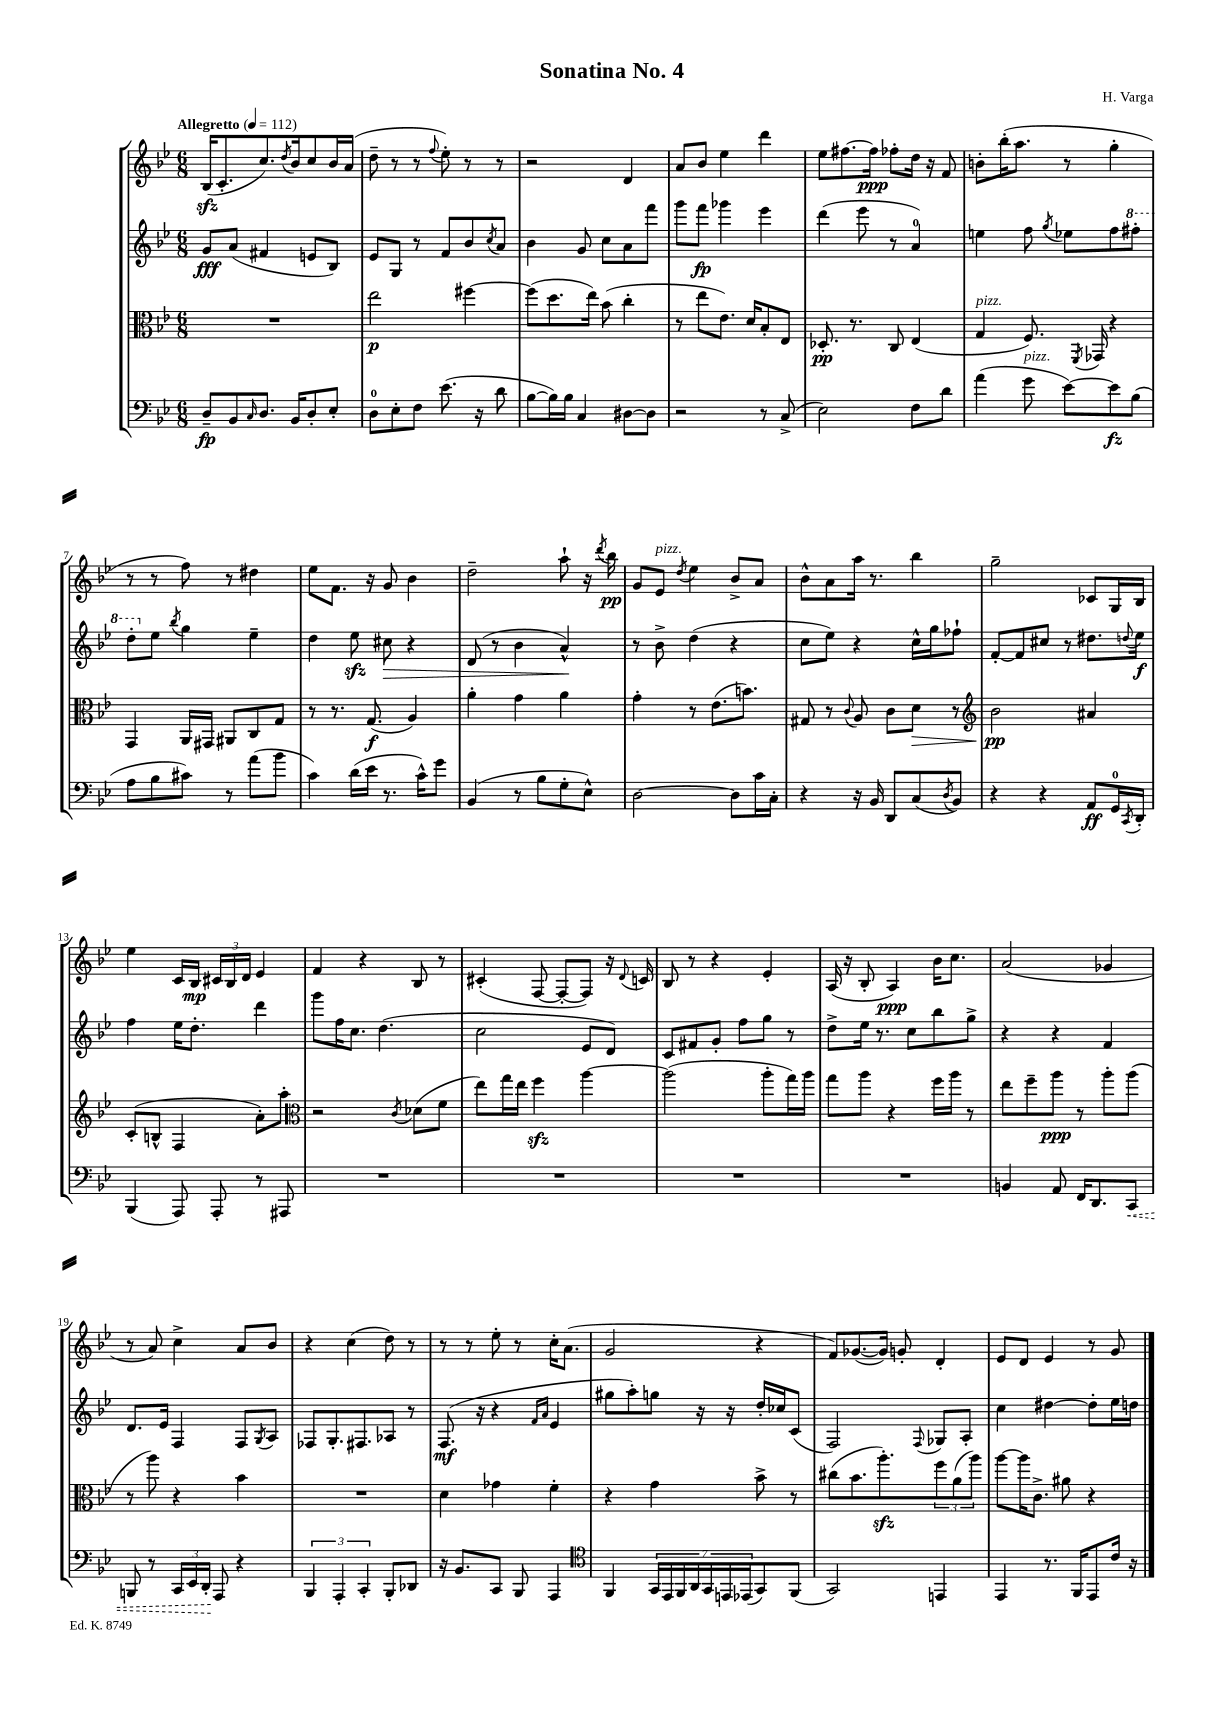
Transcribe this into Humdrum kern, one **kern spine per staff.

**kern	**dynam	**kern	**dynam	**kern	**dynam	**kern	**dynam
*part4	*part4	*part3	*part3	*part2	*part2	*part1	*part1
*staff4	*staff4	*staff3	*staff3	*staff2	*staff2	*staff1	*staff1
*clefF4	*	*clefC3	*	*clefG2	*	*clefG2	*
*k[b-e-]	*	*k[b-e-]	*	*k[b-e-]	*	*k[b-e-]	*
*M6/8	*	*M6/8	*	*M6/8	*	*M6/8	*
*MM112	*	*MM112	*	*MM112	*	*MM112	*
=1	=1	=1	=1	=1	=1	=1	=1
!	!	!	!	!	!	!LO:TX:a:B:t=Allegretto	!
8D~/L	fp	2.r	.	8g/L	fff	(16B-zz/KL	.
.	.	.	.	.	.	8.c'/	.
8BB-/	.	.	.	(8a/J	.	.	.
16qqC/	.	.	.	.	.	.	.
8.D/J	.	.	.	4f#X/	.	8.cc/)	.
.	.	.	.	.	.	8qdd/	.
16BB-/KL	.	.	.	.	.	16b-/k	.
8D'/	.	.	.	8en/L	.	8cc/	.
8E-'/J	.	.	.	8B-/J)	.	16b-/L	.
.	.	.	.	.	.	(16a/JJ	.
=2	=2	=2	=2	=2	=2	=2	=2
8D\L	.	2ee-\	p	8e-/L	.	8dd~\	.
8E-'\	.	.	.	8G/J	.	8r	.
8F\J	.	.	.	8r	.	8r	.
.	.	.	.	.	.	8qqff/	.
(8.e-\	.	.	.	8f/L	.	8ee-'\)	.
.	.	[4ff#X\	.	8b-/	.	8r	.
16r	.	.	.	.	.	.	.
.	.	.	.	8qcc/	.	.	.
8d\	.	.	.	8a/J	.	8r	.
=3	=3	=3	=3	=3	=3	=3	=3
[8B-\L	.	(8ff#\L]	.	4b-\	.	2r	.
16B-\L])	.	8.dd\	.	.	.	.	.
16B-\JJ	.	.	.	.	.	.	.
4C/	.	.	.	8g/	.	.	.
.	.	16ee-\Jk)	.	.	.	.	.
.	.	(8b-\	.	8cc\L	.	.	.
[8D#X\L	.	4cc'\	.	8a\	.	4d/	.
8D#\J]	.	.	.	8fff\J	.	.	.
=4	=4	=4	=4	=4	=4	=4	=4
2r	.	8r	.	8ggg\L	.	8a/L	.
.	.	8ee-\L	.	8fff\J	fp	8b-/J	.
.	.	8.e-\J)	.	4ggg-X\	.	4ee-\	.
.	.	16d/KL	.	.	.	.	.
8r	.	8B-'/	.	4eee-\	.	4ddd\	.
(8C^/	.	8E-/J	.	.	.	.	.
=5	=5	=5	=5	=5	=5	=5	=5
2E-\)	.	8.D-X'/	pp	(4ddd\	.	8ee-\L	.
.	.	.	.	.	.	[8.ff#X\	.
.	.	8.r	.	.	.	.	.
.	.	.	.	8eee-\	.	.	.
.	.	.	.	.	.	16ff#\Jk]	ppp
.	.	8C/	.	8r	.	8ff-X'\L	.
8F\L	.	(4E-/	.	4a/)	.	16dd\Jk	.
.	.	.	.	.	.	16r	.
8d\J	.	.	.	.	.	8f/	.
=6	=6	=6	=6	=6	=6	=6	=6
!	!	!LO:TX:a:i:t=pizz.	!	!	!	!	!
(4a\	.	4G/	.	4een\	.	8bn'\L	.
.	.	.	.	.	.	(16bb-'\K	.
.	.	.	.	.	.	8.aa\J	.
!LO:TX:a:i:t=pizz.	!	!	!	!	!	!	!
8g\	.	8.F/)	.	8ff\	.	.	.
.	.	.	.	8qgg/	.	.	.
[8e-\L)	.	.	.	8ee-X\L	.	8r	.
.	.	8qFF/	.	.	.	.	.
.	.	16GG-X/	.	.	.	.	.
8e-\]	fz	4r	.	8ff\	.	4gg'\	.
*	*	*	*	*8va	*	*	*
(8B-\J	.	.	.	8fff#X'\J	.	.	.
!!LO:LB:g=z
=7	=7	=7	=7	=7	=7	=7	=7
8A\L	.	4GG/	.	8ddd'\L	.	8r	.
*	*	*	*	*X8va	*	*	*
8B-\	.	.	.	8ee-\J	.	8r	.
.	.	.	.	8qbb-/	.	.	.
8c#X\J)	.	16AA/LL	.	4gg\	.	8ff\)	.
.	.	16GG#X/JJ	.	.	.	.	.
8r	.	8AA#X/L	.	.	.	8r	.
(8a\L	.	8C/	.	4ee-~\	.	4dd#X\	.
8b-\J	.	8G/J	.	.	.	.	.
=8	=8	=8	=8	=8	=8	=8	=8
4c\)	.	8r	.	4dd\	.	8ee-\L	.
.	.	8.r	.	.	.	8.f\J	.
(16d\LL	.	.	.	8ee-zz\	.	.	.
16e-\JJ	.	(8.G/	f	.	.	16r	.
!	!	!	!	!	!LO:HP:b	!	!
8.r	.	.	.	8cc#X\	>	8g/	.
.	.	4A/)	.	4r	.	4b-\	.
16c^^\KL)	.	.	.	.	.	.	.
8g\J	.	.	.	.	.	.	.
=9	=9	=9	=9	=9	=9	=9	=9
(4BB-/	.	4a'\	.	(8d/	.	2dd~\	.
.	.	.	.	8r	.	.	.
8r	.	4g\	.	4b-\	.	.	.
8B-\L	.	.	.	.	.	.	.
8G'\	.	4a\	.	4a^^/)	.	8aa`\	.
8E-^^\J)	.	.	.	.	.	16r	.
.	.	.	.	.	.	8qddd/	.
.	.	.	.	.	.	16bb-\	pp
.	.	.	.	.	]	.	.
=10	=10	=10	=10	=10	=10	=10	=10
[2D\	.	4g'\	.	8r	.	8g/L	.
!	!	!	!	!	!	!LO:TX:a:i:t=pizz.	!
.	.	.	.	8b-^\	.	8e-/J	.
.	.	.	.	.	.	8qdd/	.
.	.	8r	.	(4dd\	.	4ee-\	.
.	.	(8.e-\L	.	.	.	.	.
8D\L]	.	.	.	4r	.	8b-^/L	.
.	.	8.bn\J)	.	.	.	.	.
16c\L	.	.	.	.	.	8a/J	.
16C'\JJ	.	.	.	.	.	.	.
=11	=11	=11	=11	=11	=11	=11	=11
4r	.	8G#X/	.	8cc\L	.	8b-^^\L	.
.	.	8r	.	8ee-\J)	.	8a\	.
.	.	8qqc/	.	.	.	.	.
16r	.	8A/	.	4r	.	16aa\Jk	.
16BB-/	.	.	.	.	.	8.r	.
8DD/L	.	8c\L	.	.	.	.	.
!	!	!	!LO:HP:b	!	!	!	!
(8C/	.	8d\J	>	16cc^^\LL	.	4bb-\	.
.	.	.	.	16gg\J	.	.	.
8qD/	.	.	.	.	.	.	.
8BB-/J)	.	8r	.	8ff-X`\J	.	.	.
=12	=12	=12	=12	=12	=12	=12	=12
*	*	*clefG2	*	*	*	*	*
4r	.	2b-\	pp	[8f'/L	.	2gg~\	.
.	.	.	.	8f/]	.	.	.
4r	.	.	.	8cc#X/J	.	.	.
.	.	.	.	8r	.	.	.
8AA/L	ff	4a#X/	]	8.dd#X\L	.	8c-X/L	.
16GG/L	.	.	.	.	.	16G/L	.
8qCC/	.	.	.	8qqddn/	.	.	.
16DD'/JJ	.	.	.	16ee-\Jk	f	16B-/JJ	.
!!LO:LB:g=z
=13	=13	=13	=13	=13	=13	=13	=13
(4BBB-/	.	(8c'/L	.	4ff\	.	4ee-\	.
.	.	8Bn^^/J	.	.	.	.	.
8AAA/)	.	4F/	.	16ee-\KL	.	16c/LL	.
.	.	.	.	8.dd'\J	.	16B-/JJ	mp
8AAA'/	.	.	.	.	.	24c#X/LL	.
.	.	.	.	.	.	24B-/	.
.	.	.	.	.	.	24d/JJ	.
8r	.	8a'\L)	.	4ddd\	.	4e-/	.
8AAA#X/	.	8aa'\J	.	.	.	.	.
=14	=14	=14	=14	=14	=14	=14	=14
*	*	*clefC3	*	*	*	*	*
2.r	.	2r	.	8ggg\L	.	4f/	.
.	.	.	.	16ff\K	.	.	.
.	.	.	.	8.cc\J	.	.	.
.	.	.	.	.	.	4r	.
.	.	.	.	(4.dd\	.	.	.
.	.	8qc/	.	.	.	.	.
.	.	(8d-X\L	.	.	.	8B-/	.
.	.	8f\J	.	.	.	8r	.
=15	=15	=15	=15	=15	=15	=15	=15
2.r	.	8ee-\L)	.	2cc\	.	(4c#X'/	.
.	.	16gg\L	.	.	.	.	.
.	.	16ee-\JJ	.	.	.	.	.
.	.	4ffzz\	.	.	.	[8F/	.
.	.	.	.	.	.	8F'/L_	.
.	.	[4aa\	.	8e-/L	.	8F/J])	.
.	.	.	.	8d/J)	.	16r	.
.	.	.	.	.	.	8qqd/	.
.	.	.	.	.	.	16cn/	.
=16	=16	=16	=16	=16	=16	=16	=16
2.r	.	(2aa\]	.	8c/L	.	8B-/	.
.	.	.	.	8f#X/	.	8r	.
.	.	.	.	8g'/J	.	4r	.
.	.	.	.	8ff\L	.	.	.
.	.	8aa'\L	.	8gg\J	.	4e-'/	.
.	.	16gg\L)	.	8r	.	.	.
.	.	16aa\JJ	.	.	.	.	.
=17	=17	=17	=17	=17	=17	=17	=17
2.r	.	8gg\L	.	8dd^\L	.	(16A/	.
.	.	.	.	.	.	16r	.
.	.	8aa\J	.	16ee-\Jk	.	8B-'/	.
.	.	.	.	8.r	.	.	.
.	.	4r	.	.	.	4A/)	ppp
.	.	.	.	8cc\L	.	.	.
.	.	16ff\LL	.	8bb-\	.	16b-\KL	.
.	.	16aa\JJ	.	.	.	8.cc\J	.
.	.	8r	.	8gg^\J	.	.	.
=18	=18	=18	=18	=18	=18	=18	=18
4BBn/	.	8ee-\L	.	4r	.	(2a/	.
.	.	8ff~\	.	.	.	.	.
8AA/	.	8aa\J	ppp	4r	.	.	.
16FF/KL	.	8r	.	.	.	.	.
8.DD/	.	.	.	.	.	.	.
.	.	8aa'\L	.	4f/	.	4g-X/	.
!	!LO:HP:b	!	!	!	!	!	!
8CC/J	<	(8aa\J	.	.	.	.	.
!!LO:LB:g=z
=19	=19	=19	=19	=19	=19	=19	=19
8BBBn/	.	8r	.	8.d/L	.	8r	.
8r	.	8aa\)	.	.	.	8a/)	.
.	.	.	.	16e-/Jk	.	.	.
24CC/LL	.	4r	.	4F/	.	4cc^\	.
24EE-/	.	.	.	.	.	.	.
24DD'/JJ	.	.	.	.	.	.	.
8AAA/	[	.	.	.	.	.	.
4r	.	4b-\	.	8F/L	.	8a/L	.
.	.	.	.	8qG/	.	.	.
.	.	.	.	8A/J	.	8b-/J	.
=20	=20	=20	=20	=20	=20	=20	=20
6BBB-/	.	2.r	.	8F-X/L	.	4r	.
.	.	.	.	8.G'/	.	.	.
6AAA'/	.	.	.	.	.	.	.
.	.	.	.	.	.	(4cc\	.
.	.	.	.	8.F#X/	.	.	.
6CC'/	.	.	.	.	.	.	.
8BBB-'/L	.	.	.	8A-X/J	.	8dd\)	.
8DD-X/J	.	.	.	8r	.	8r	.
=21	=21	=21	=21	=21	=21	=21	=21
16r	.	4d\	.	(8.F/	mf	8r	.
8.BB-/L	.	.	.	.	.	.	.
.	.	.	.	.	.	8r	.
.	.	.	.	16r	.	.	.
8CC/J	.	4g-X\	.	4r	.	8ee-'\	.
8BBB-/	.	.	.	.	.	8r	.
.	.	.	.	16qqf/LL	.	.	.
.	.	.	.	16qqa/JJ	.	.	.
4AAA/	.	4f'\	.	4e-/	.	16cc'\KL	.
.	.	.	.	.	.	(8.a\J	.
=22	=22	=22	=22	=22	=22	=22	=22
*clefC4	*	*	*	*	*	*	*
4FF/	.	4r	.	8gg#X\L	.	2g/	.
.	.	.	.	8aa'\)	.	.	.
28GG/LL	.	4g\	.	8ggn\J	.	.	.
28EE-/	.	.	.	.	.	.	.
28FF/	.	.	.	.	.	.	.
28AA/	.	.	.	.	.	.	.
.	.	.	.	16r	.	.	.
28GG/	.	.	.	.	.	.	.
28EEn/	.	.	.	.	.	.	.
.	.	.	.	16r	.	.	.
(28EE-X/J	.	.	.	.	.	.	.
8GG/)	.	8b-^\	.	16dd'/LL	.	4r	.
.	.	.	.	16cc-X/J	.	.	.
(8FF/J	.	8r	.	(8c/J	.	.	.
=23	=23	=23	=23	=23	=23	=23	=23
2GG/)	.	(8cc#X\L	.	2F/)	.	8f/L)	.
.	.	8.b-\	.	.	.	([8.g-X/	.
.	.	8.aazz'\)	.	.	.	16g-/Jk])	.
.	.	.	.	.	.	8gn'/	.
.	.	.	.	8qqF/	.	.	.
4EEn/	.	12ff\	.	8G-X/L	.	4d'/	.
.	.	(12a\	.	.	.	.	.
.	.	.	.	8A'/J	.	.	.
.	.	12aa\J)	.	.	.	.	.
=24	=24	=24	=24	=24	=24	=24	=24
4EE-/	.	[8aa\L	.	4cc\	.	8e-/L	.
.	.	16aa\K]	.	.	.	8d/J	.
.	.	8.c^\J	.	.	.	.	.
8.r	.	.	.	[4dd#X\	.	4e-/	.
.	.	8a#X\	.	.	.	.	.
16FF/KL	.	.	.	.	.	.	.
8EE-/	.	4r	.	8dd#'\L]	.	8r	.
16c/Jk	.	.	.	16ee-\L	.	8g/	.
16r	.	.	.	16ddn\JJ	.	.	.
==	==	==	==	==	==	==	==
*-	*-	*-	*-	*-	*-	*-	*-
